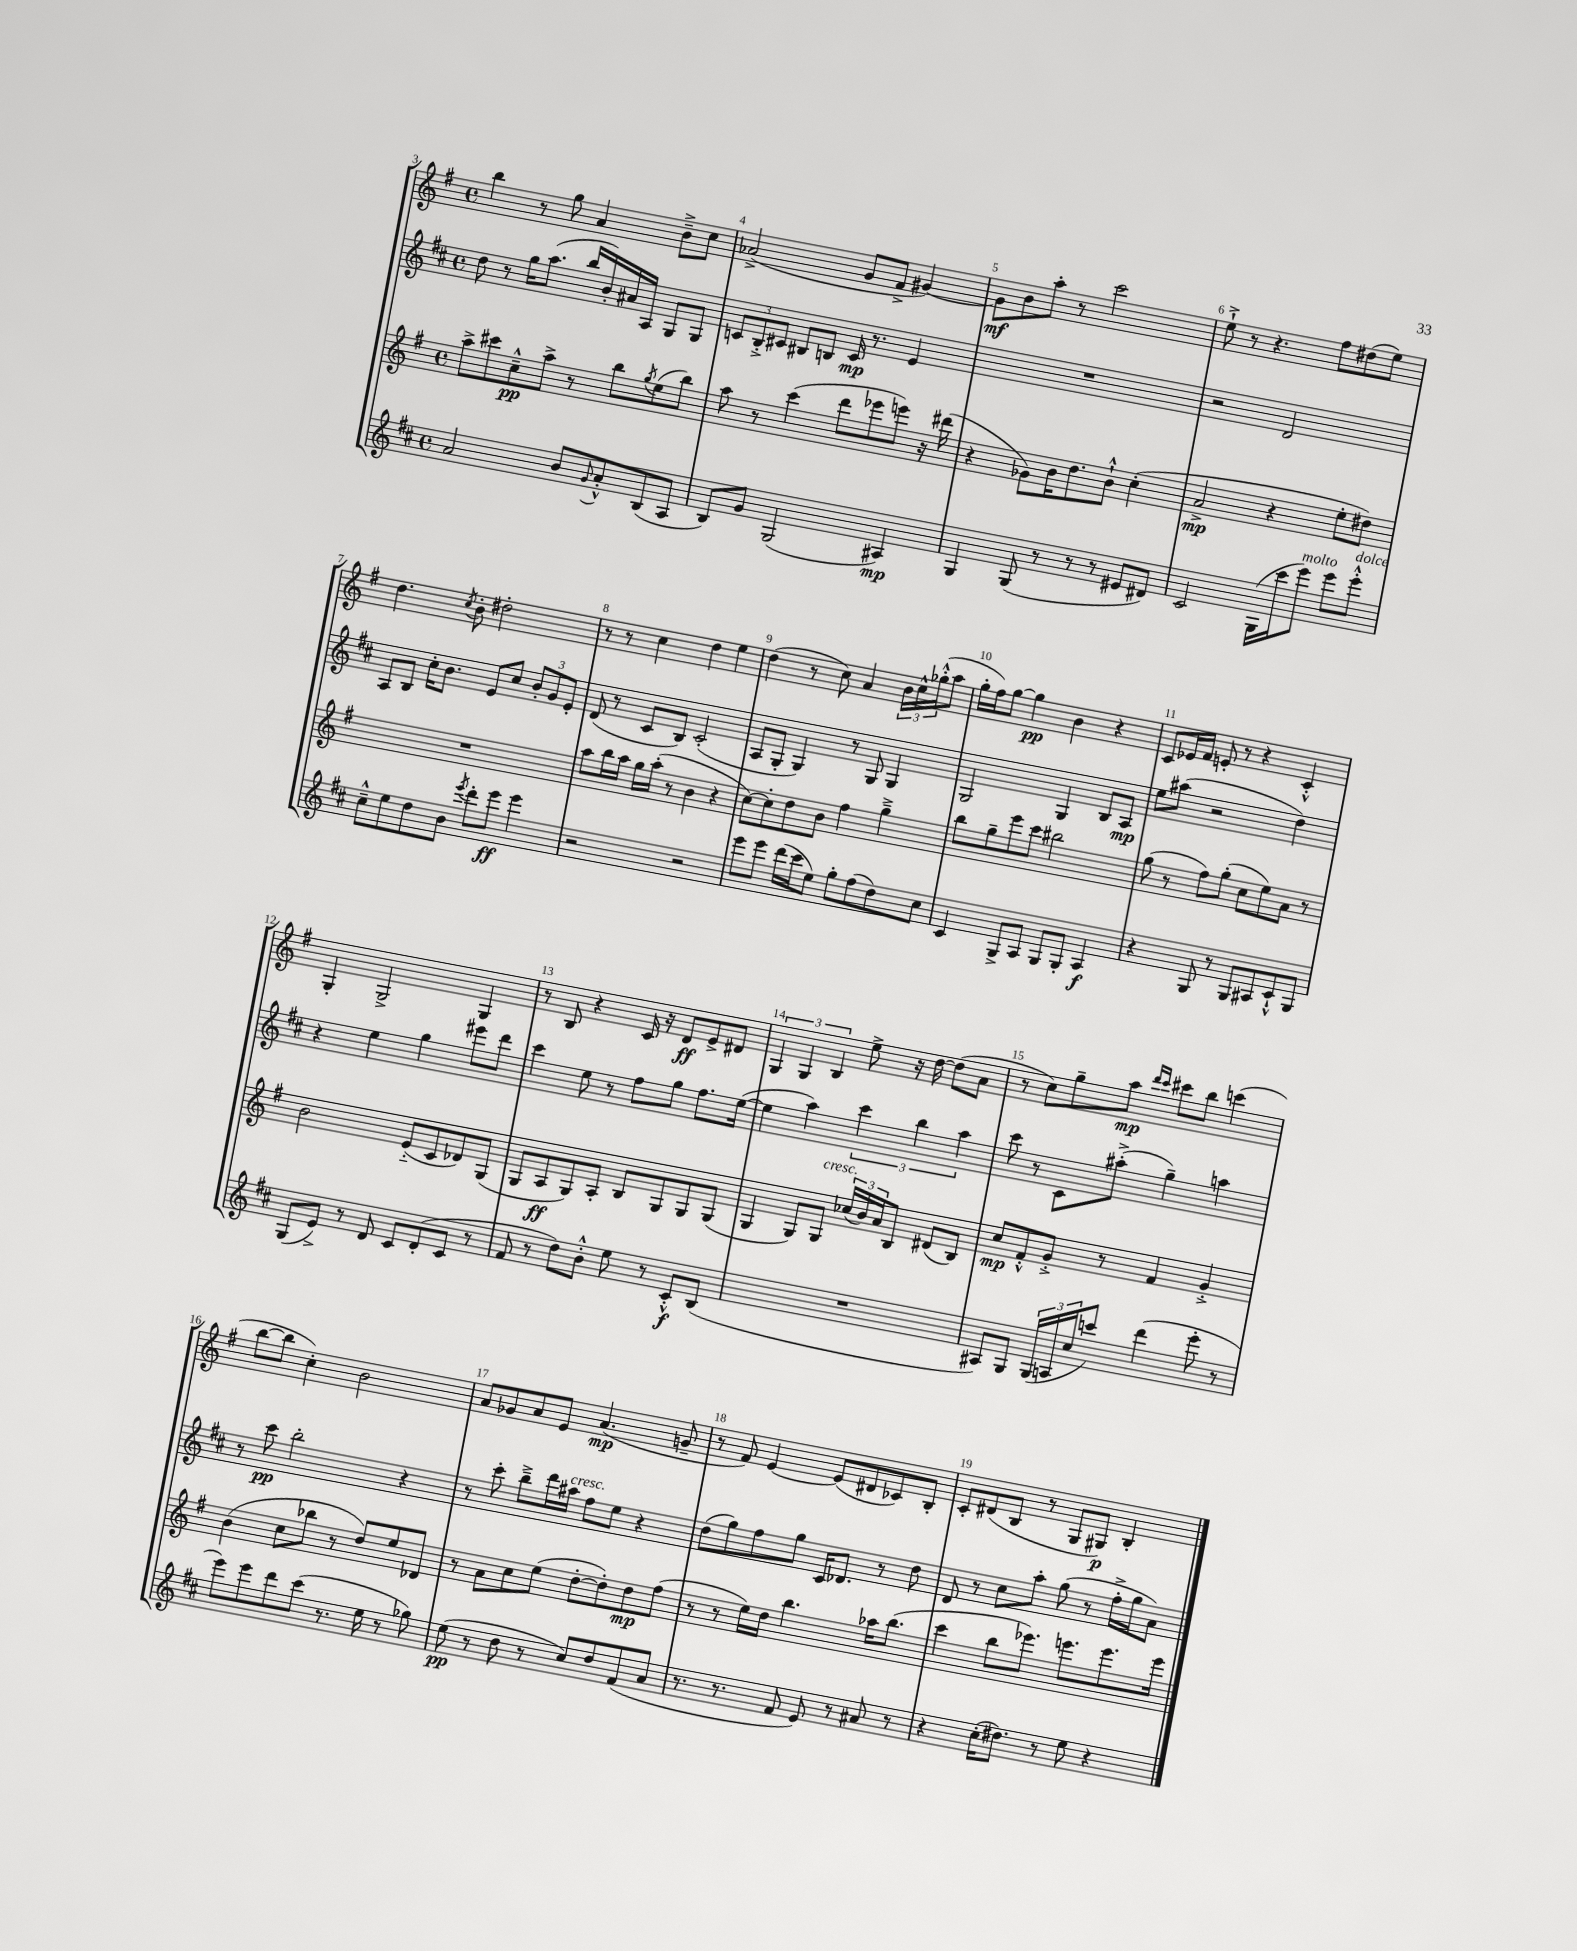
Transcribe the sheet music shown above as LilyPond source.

<<
\new StaffGroup <<
\new Staff = "s0" {
    \clef treble \key g \major \defaultTimeSignature \time 4/4
    b''4 r8 g''8 a'4 b'8---> c''8 |
    aes'2->( g'8 fis'8-> gis'4~) |
    gis'8\mf b'8 a''8-. r8 c'''2 |
    e''8-!-> r8 r4. fis''8 dis''8( e''8) |
    d''4. \acciaccatura { c''8 } b'8-. dis''2-. |
    r8 r8 c''4 d''4 e''4 |
    d''4( r8 c''8) a'4 \tuplet 3/2 { b'16 c''16-^ ges''16-.-^( } a''8 |
    g''16-. fis''16) g''8~ g''4\pp b'4 r4 |
    c'8 ees'16 fis'16 e'8-. r8 r4 c'4-.-^ |
    g4-. g2-> g4 |
    r8 b8 r4 c'16 r16 d'8\ff e'8-> dis'8 |
    \tuplet 3/2 { g4 g4 b4 } e''8-> r16 d''16~ d''8( a'8 |
    r8 c''8) g''8-- a''8\mp \grace { d'''16 c'''16 } cis'''8 b''8 c'''4( |
    b''8~ b''8 c''4-.) b'2 |
    a'8 ges'8 a'8 e'8 a'4.\mp( g'8-- |
    r8 fis'8) e'4~ e'8( dis'8 ces'8) b8-. |
    c'8-. dis'8( b8 r8 g8 gis8\p) b4-. \bar "|." |
}
\new Staff = "s1" {
    \clef treble \key d \major \defaultTimeSignature \time 4/4
    d''8 r8 g''16 a''8.( b''16 b'16-.) ais'16 a16 g8 g8 |
    \tuplet 3/2 { c'8 b8-.-> cis'8 } bis8 b8 cis'16\mp r8. e'4 |
    R1 |
    r2 d'2 |
    a8 b8 cis''16-. b'8. e'8 cis''8 \tuplet 3/2 { b'8-. g'8 e'8-. } |
    d'8( r8 cis'8 b8) cis'2-.( |
    a8 g8-. g4) r8 g8 g4 |
    g2 g4 b8 a8\mp |
    e''8 ais''8( r2 d''4) |
    r4 e''4 g''4 eis'''8 d'''8 |
    cis'''4 e''8 r8 fis''8 g''8 fis''8. e''16~( |
    e''4 a''4) \tuplet 3/2 { cis'''4 b''4 a''4 } |
    cis'''8 r8 cis'8 ais''8-.->( g''4--) a''4 |
    r8 cis'''8\pp b''2-. r4 |
    r8 cis'''8-. b''8---> d'''16 ais''16^\markup { \italic "cresc." } fis''8 e''8 r4 |
    d''8( g''8) fis''8 g''8 cis'16 des'8. r8 d''8 |
    d'8 r8 cis''8 a''8-. g''8( r8 fis''16-.-> g''16 a'8) \bar "|." |
}
\new Staff = "s2" {
    \clef treble \key g \major \defaultTimeSignature \time 4/4
    a''8-> cis'''8 c''8---^\pp a''8-> r8 b''8 \acciaccatura { g''8 } e''8( b''8) |
    a''8 r8 c'''4( d'''8 ees'''8 e'''8) r16 dis'''16( |
    r4 ges'8) b'16 d''8. b'8-!-^ c''4-.( |
    a'2->\mp r4 e''8-. dis''8) |
    R1 |
    a''8 b''16 a''16 g''16 a''16-.( r8 b'4 r4 |
    c''8~) c''8-. d''8 b'8 fis''4 g''4---> |
    b''8 g''8-- e'''8 c'''8 bis''2 |
    g''8( r8 fis''8) g''8-.( c''8 e''8) a'8 r8 |
    b'2 e'8-_( c'8 des'8) g8( |
    g8 a8\ff g8) a8-. b8 g8 g8 g8( |
    g4 g8) g8^\markup { \italic "cresc." } \tuplet 3/2 { ces''16( b'16) a'16 } b8 dis'8( b8) |
    c''8\mp fis'8-.-^ g'8-.-> r8 fis'4 g'4-.-> |
    b'4( c''8 bes''8 r8 d''8) e''8 des'8 |
    r8 a'8 c''8 e''8( d''8~-. d''8-.) d''8\mp fis''8( |
    r8 r8 e''16) d''16 b''4. aes''16 b''8.( |
    c'''4 b''8 ees'''8.) e'''8. e'''8. e'''16 \bar "|." |
}
\new Staff = "s3" {
    \clef treble \key d \major \defaultTimeSignature \time 4/4
    a'2 b'8 \appoggiatura { g'8 } a'8-.-^ b8( a8 |
    b8) g'8 g2( ais4\mp) |
    g4 g8( r8 r8 r8 eis'8 dis'8) |
    cis'2 g16( cis'''16 e'''8^\markup { \italic "molto" }) e'''8 e'''8-.-^^\markup { \italic "dolce" } |
    cis''8---^ e''8 d''8 b'8 \acciaccatura { e'''8 } d'''8-. e'''8\ff e'''4 |
    r2 r2 |
    e'''8 e'''8 d'''16( cis'''16 e''8) g''8-. fis''8( d''8) cis''8 |
    cis'4 g8-> a8 g8 g8-. a4\f |
    r4 g8 r8 g8 ais8 cis'8-!-^ g8 |
    g8( e'8->) r8 d'8 cis'8 d'8-.( cis'8 r8 |
    fis'8 r8 d''8) b'8-.-^ e''8 r8 cis'8-.-^\f b8( |
    R1 |
    ais8) g8 \tuplet 3/2 { g16( a16 cis''16 } c'''8) d'''4( e'''8-. r8 |
    e'''8) e'''8 d'''8 cis'''8( r8. e''16 r8 ges''8) |
    e''8\pp( r8 d''8 r8 cis''8) d''8 fis'8( a'8 |
    r8. r8. fis'8 e'8) r8 ais'8 r8 |
    r4 cis''16-.( dis''8.) r8 e''8 r4 \bar "|." |
}
>>
>>
\layout { \context { \Score currentBarNumber = #3 \override BarNumber.break-visibility = ##(#f #t #t) barNumberVisibility = #all-bar-numbers-visible } }
